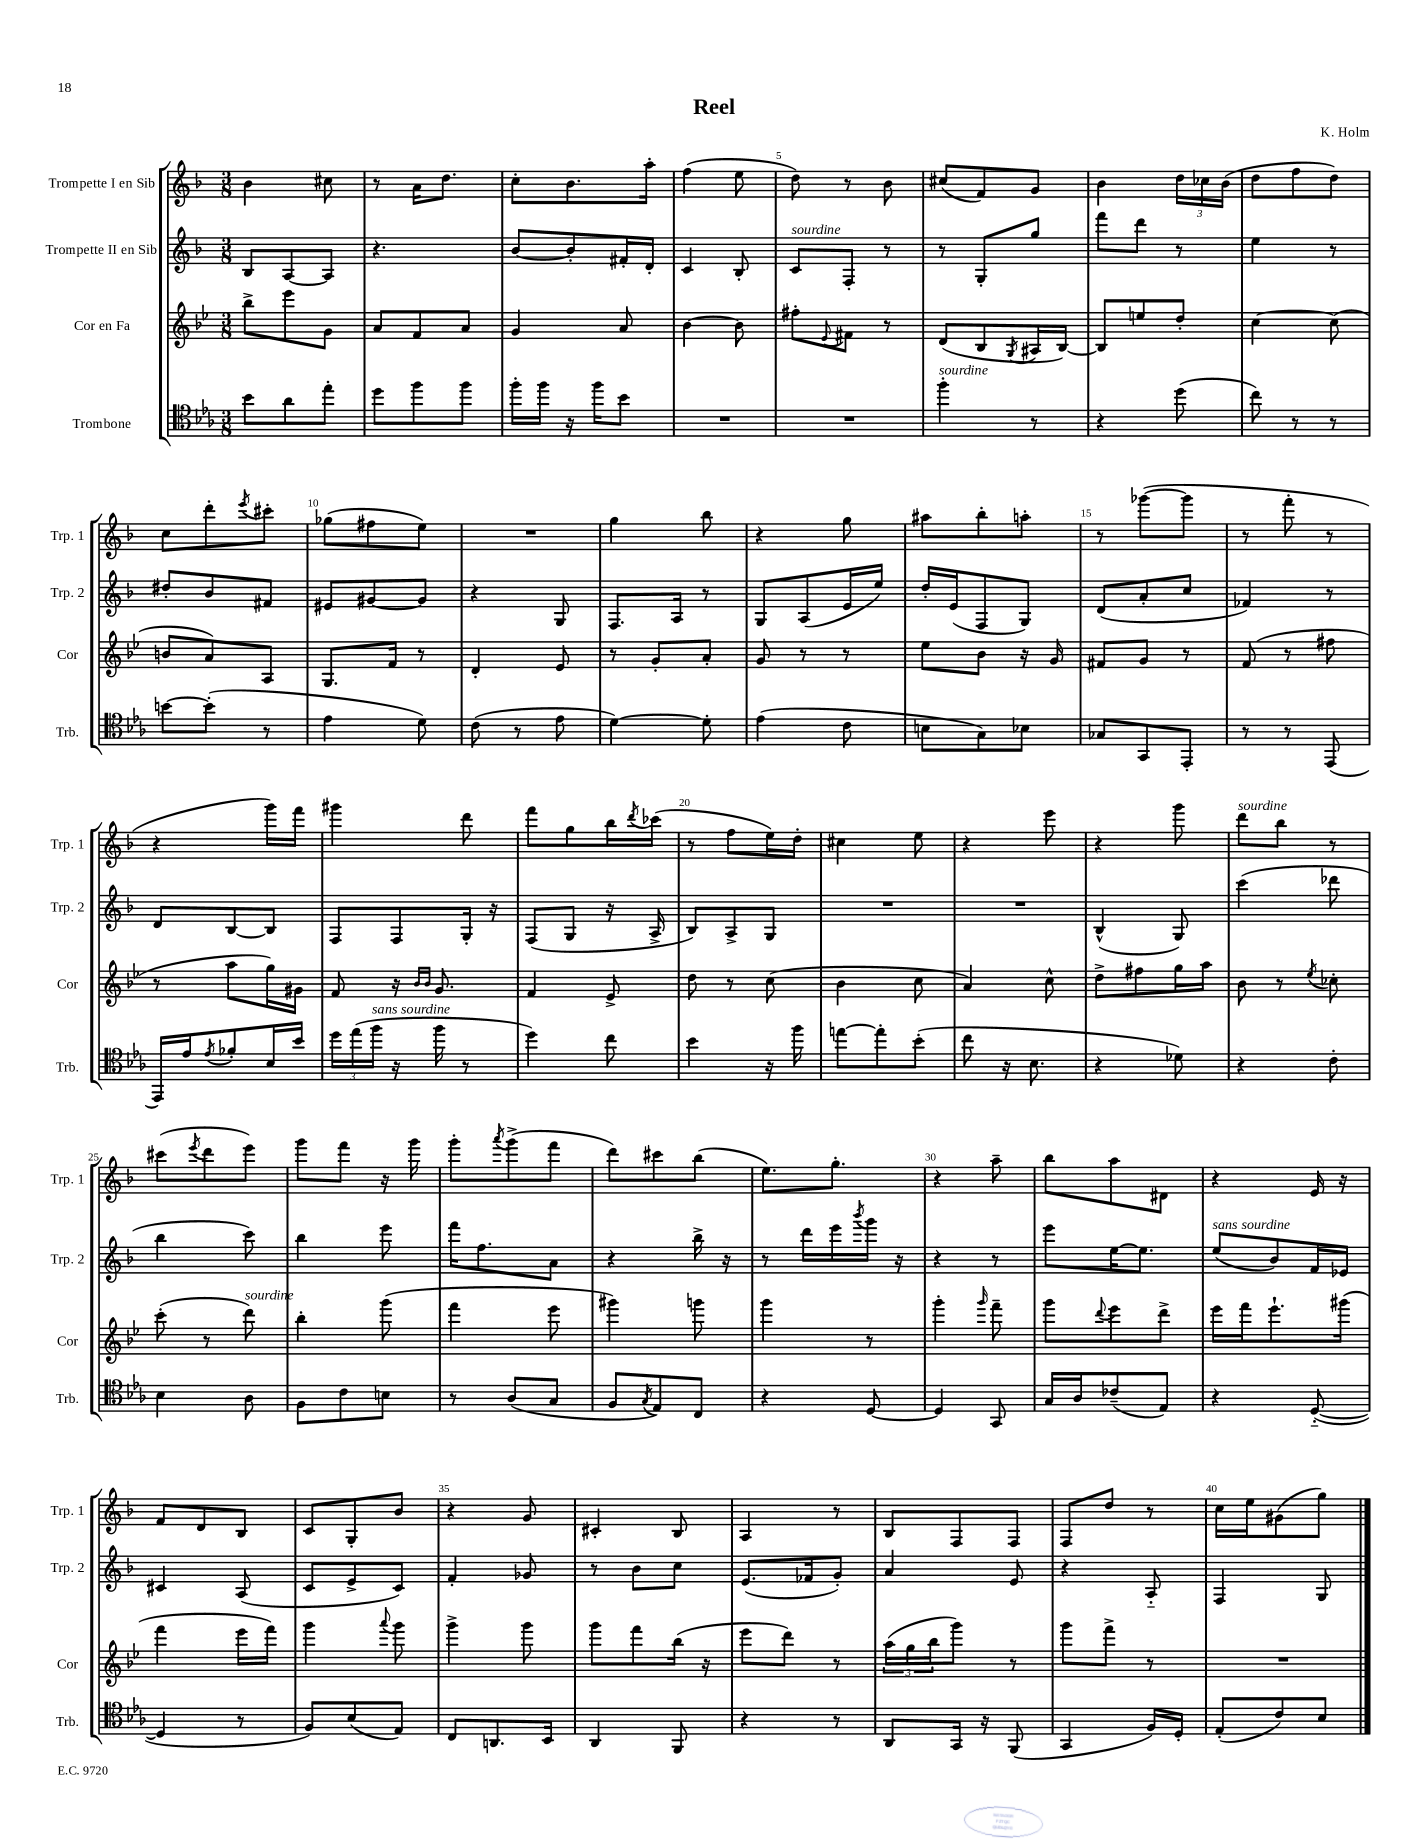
\header { title = "Reel" composer = "K. Holm" }
<<
\new StaffGroup <<
\new Staff = "s0" \with { instrumentName = "Trompette I en Sib" shortInstrumentName = "Trp. 1" } {
    \clef treble \key f \major \numericTimeSignature \time 3/8
    bes'4 cis''8 |
    r8 a'16 d''8. |
    c''8-. bes'8. a''16-. |
    f''4( e''8 |
    d''8) r8 bes'8 |
    cis''8( f'8) g'8 |
    bes'4 \tuplet 3/2 { d''16 ces''16 bes'16( } |
    d''8 f''8 d''8) |
    c''8 d'''8-. \acciaccatura { e'''8 } cis'''8-. |
    ges''8( fis''8 e''8) |
    R4. |
    g''4 bes''8 |
    r4 g''8 |
    ais''8 bes''8-. a''8-. |
    r8 ges'''8~( ges'''8 |
    r8 f'''8-. r8 |
    r4 g'''16) f'''16 |
    gis'''4 d'''8 |
    f'''8 g''8 bes''16 \acciaccatura { d'''8 } ces'''16( |
    r8 f''8 e''16) d''16-. |
    cis''4 e''8 |
    r4 e'''8 |
    r4 g'''8 |
    d'''8^\markup { \italic "sourdine" } bes''8 r8 |
    cis'''8( \acciaccatura { e'''8 } d'''8 e'''8) |
    g'''8 f'''8 r16 g'''16 |
    g'''8-. \acciaccatura { a'''8 } g'''8->( f'''8 |
    d'''8) cis'''8 bes''8( |
    e''8.) g''8.-. |
    r4 a''8-- |
    bes''8 a''8 dis'8 |
    r4 e'16 r16 |
    f'8 d'8 bes8 |
    c'8 g8-. bes'8 |
    r4 g'8 |
    cis'4-. bes8 |
    a4 r8 |
    bes8 f8 f8 |
    f8 d''8 r8 |
    c''16 e''16 gis'8( g''8) \bar "|." |
}
\new Staff = "s1" \with { instrumentName = "Trompette II en Sib" shortInstrumentName = "Trp. 2" } {
    \clef treble \key f \major \numericTimeSignature \time 3/8
    bes8 a8~ a8 |
    r4. |
    bes'8~ bes'8-. fis'16-. d'16-. |
    c'4 bes8-. |
    c'8^\markup { \italic "sourdine" } f8-. r8 |
    r8 g8-. g''8 |
    f'''8 d'''8 r8 |
    e''4 r8 |
    dis''8-. bes'8 fis'8 |
    eis'8 gis'8~ gis'8 |
    r4 g8 |
    f8. a16 r8 |
    g8 a8( e'16 e''16) |
    d''16-. e'16( f8 g8) |
    d'8( a'8-. c''8 |
    fes'4) r8 |
    d'8 bes8~ bes8 |
    f8 f8 g16-. r16 |
    f8( g8 r16 a16-> |
    bes8) a8-> g8 |
    R4. |
    R4. |
    bes4-^( g8) |
    c'''4( des'''8 |
    bes''4 c'''8) |
    bes''4 e'''8 |
    f'''16 f''8. a'8 |
    r4 bes''16-> r16 |
    r8 d'''16 e'''16 \acciaccatura { bes'''8 } g'''16 r16 |
    r4 r8 |
    e'''8 e''16~ e''8. |
    e''8^\markup { \italic "sans sourdine" }( bes'8) f'16 ees'16 |
    cis'4 a8( |
    c'8 e'8-> c'8) |
    f'4-. ges'8 |
    r8 bes'8 c''8 |
    e'8.( fes'16 g'8-.) |
    a'4 e'8 |
    r4 a8-_ |
    f4 g8 \bar "|." |
}
\new Staff = "s2" \with { instrumentName = "Cor en Fa" shortInstrumentName = "Cor" } {
    \clef treble \key bes \major \numericTimeSignature \time 3/8
    bes''8-> ees'''8 g'8 |
    a'8 f'8 a'8 |
    g'4 a'8 |
    bes'4~ bes'8 |
    fis''8-. \appoggiatura { ees'8 } fis'8 r8 |
    d'8( bes8 \acciaccatura { g8 } ais16 bes16~) |
    bes8 e''8 d''8-. |
    c''4~ c''8( |
    b'8 a'8) a8 |
    g8. f'16 r8 |
    d'4-. ees'8 |
    r8 g'8-. a'8-. |
    g'8 r8 r8 |
    ees''8 bes'8 r16 g'16 |
    fis'8 g'8 r8 |
    f'8( r8 fis''8 |
    r8 a''8 g''16) gis'16 |
    f'8 r16 \grace { bes'16 bes'16 } g'8. |
    f'4 ees'8-> |
    d''8 r8 c''8( |
    bes'4 c''8 |
    a'4) c''8-^ |
    d''8-> fis''8 g''16 a''16 |
    bes'8 r8 \acciaccatura { ees''8 } ces''8-. |
    c'''8-.( r8 d'''8^\markup { \italic "sourdine" }) |
    bes''4-. g'''8( |
    f'''4 ees'''8 |
    gis'''4) g'''8 |
    g'''4 r8 |
    g'''4-. \grace { g'''16 } f'''8-- |
    g'''8 \appoggiatura { d'''8 } ees'''8 d'''8-> |
    ees'''16 f'''16 ees'''8.-! gis'''16( |
    f'''4 ees'''16 f'''16) |
    g'''4 \appoggiatura { a'''8 } g'''8 |
    g'''4-> g'''8 |
    g'''8 f'''8 bes''16( r16 |
    ees'''8 d'''8) r8 |
    \tuplet 3/2 { a''16( g''16 bes''16 } g'''8) r8 |
    g'''8 f'''8-> r8 |
    R4. \bar "|." |
}
\new Staff = "s3" \with { instrumentName = "Trombone" shortInstrumentName = "Trb." } {
    \clef tenor \key ees \major \numericTimeSignature \time 3/8
    bes'8 aes'8 ees''8-. |
    d''8 f''8 f''8 |
    f''16-. f''16 r16 f''16 bes'8 |
    R4. |
    R4. |
    f''4-.^\markup { \italic "sourdine" } r8 |
    r4 d''8( |
    c''8) r8 r8 |
    b'8~ b'8-.( r8 |
    ees'4 d'8) |
    c'8( r8 ees'8 |
    d'4~) d'8-. |
    ees'4( c'8 |
    b8 g8) bes8 |
    ges8 g,8 ees,8-. |
    r8 r8 ees,8( |
    ees,16) ees'16 \acciaccatura { ees'8 } fes'8-. bes16 bes'16 |
    \tuplet 3/2 { d''16 ees''16( f''16^\markup { \italic "sans sourdine" } } r16 f''16 r8 |
    d''4) c''8 |
    bes'4 r16 f''16 |
    e''8~ e''8-. bes'8-.( |
    c''8 r16 bes8. |
    r4 des'8) |
    r4 c'8-. |
    bes4 aes8 |
    f8 c'8 b8 |
    r8 aes8( g8 |
    f8 \acciaccatura { g8 } ees8) c8 |
    r4 d8~ |
    d4 g,8 |
    g16 aes16 ces'8--( ees8) |
    r4 d8~-_( |
    d4 r8 |
    f8) bes8( ees8) |
    c8 a,8. bes,16 |
    aes,4 f,8 |
    r4 r8 |
    aes,8 g,16 r16 f,8( |
    g,4 f16) d16-. |
    ees8-.( c'8) bes8 \bar "|." |
}
>>
>>
\layout { \context { \Score \override BarNumber.break-visibility = ##(#f #t #t) barNumberVisibility = #(every-nth-bar-number-visible 5) } }
